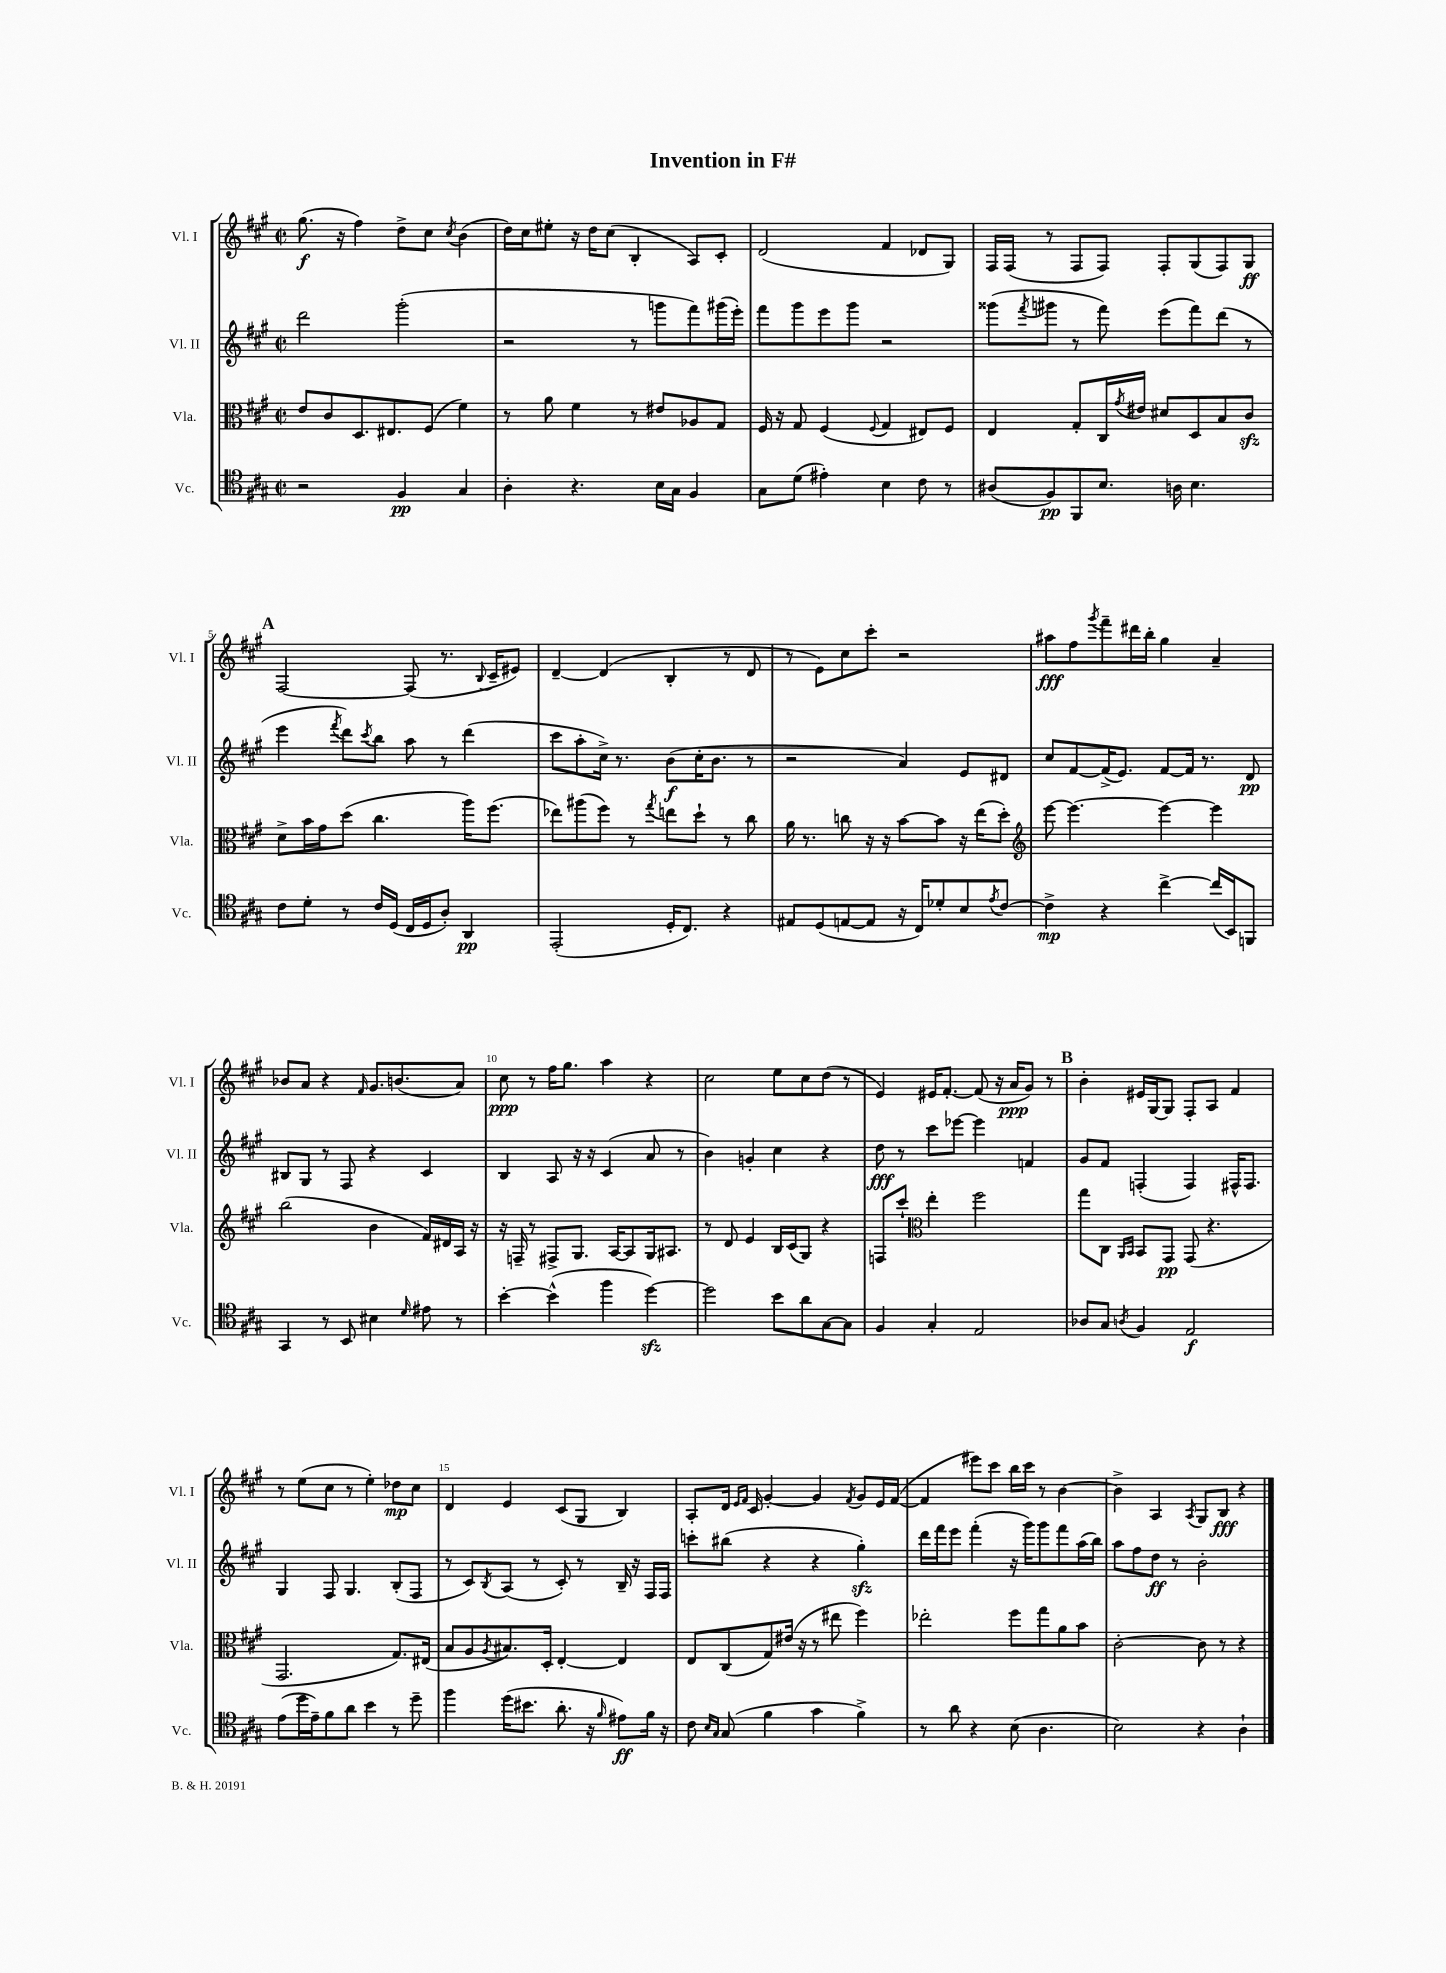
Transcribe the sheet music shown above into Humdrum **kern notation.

**kern	**kern	**kern	**kern
*staff4	*staff3	*staff2	*staff1
*clefC4	*clefC3	*clefG2	*clefG2
*k[f#c#g#]	*k[f#c#g#]	*k[f#c#g#]	*k[f#c#g#]
*M2/2	*M2/2	*M2/2	*M2/2
*met(c|)	*met(c|)	*met(c|)	*met(c|)
2r	8e	2ddd	(8.gg#
.	8c#	.	.
.	.	.	16r
.	8.D	.	4ff#)
.	8.E#	.	.
4F#	.	(2ggg#'	8dd^
.	(8F#	.	8cc#
.	.	.	8qcc#
4G#	4f#)	.	(4b
=	=	=	=
4A'	8r	2r	16dd)
.	.	.	16cc#
.	8a	.	8ee#'
4.r	4f#	.	16r
.	.	.	16dd
.	.	.	(8cc#
.	8r	8r	4B'
16B	8e#	8ggg	.
16G#	.	.	.
4F#	8A-	8fff#)	8A)
.	8G#	(16ggg#	8c#'
.	.	16eee')	.
=	=	=	=
8G#	16F#	8fff#	(2d
.	16r	.	.
(8d	8G#	8ggg#	.
4e#')	(4F#	8eee	.
.	.	8ggg#	.
.	8qqF#	.	.
4B	4G#	2r	4f#
8c#	8E#)	.	8d-
8r	8F#	.	8G#)
=	=	=	=
(8A#	4E	(8ggg##	16F#
.	.	.	(16F#
.	.	8qfff#	.
8F#)	.	8ggg#	8r
8FF#	8G#'	8r	8F#
8.B	16C#	8fff#)	8F#)
.	8qg#	.	.
.	16e#	.	.
.	8d#	(8eee	8F#'
16A	.	.	.
4.B	8D	8fff#)	(8G#
.	8B	(8ddd	8F#)
.	8c#	8r	8G#
=	=	=	=
8c#	8d^	4eee	[2F#
8d'	16b	.	.
.	16g#	.	.
.	.	8qfff#	.
8r	(8dd	8ddd)	.
.	.	8qccc#	.
16c#	4.cc#	8bb	.
(16D	.	.	.
16C#	.	8aa	(8F#]
16D	.	.	.
8A')	.	8r	8.r
4AA	16aa)	(4ddd	.
.	.	.	8qqB
.	(8.ff#	.	16c#~
.	.	.	8e#)
=	=	=	=
(2EE'	8ee-)	8ccc#	[4d~
.	(8aa#	8aa'	.
.	8ff#)	16cc#^)	(4d]
.	.	8.r	.
.	8r	.	.
.	8qgg#	.	.
16D'	8ee	(8b	4B'
8.C#)	.	.	.
.	8dd`	16cc#'	.
.	.	8.b	.
4r	8r	.	8r
.	8cc#	8r	8d
=	=	=	=
8E#	16a	2r	8r
.	8.r	.	.
(8D	.	.	8e)
[8E	8cc	.	8cc#
8E]	16r	.	8ccc#'
.	16r	.	.
16r	[8b	4a)	2r
16C#)	.	.	.
8d-'	8b]	.	.
8B	16r	8e	.
.	(16ee	.	.
8qe	.	.	.
[8c#	8dd')	8d#	.
=	=	=	=
*	*clefG2	*	*
4c#^]	[8eee	8cc#	8aa#
.	4.eee_	[8f#	8ff#
.	.	.	8qggg#
4r	.	(16f#^]	8fff#~
.	.	8.e)	.
.	.	.	16ddd#
.	.	.	16bb'
[4cc#^	4eee_	[8f#	4gg#
.	.	16f#]	.
.	.	8.r	.
(16cc#]	4eee]	.	4a~
16BB)	.	.	.
8FF	.	8d	.
=	=	=	=
4GG#	(2bb	8B#	8b-
.	.	8G#	8a
8r	.	8r	4r
8BB	.	8F#	.
.	.	.	16qqf#
4B#	4b	4r	8.g#
.	.	.	(8.b
16qqd	.	.	.
8e#	16f#)	4c#	.
.	16d#	.	.
8r	16A	.	8a)
.	16r	.	.
=	=	=	=
[4b'	16r	4B	8cc#
.	16F~	.	.
.	8r	.	8r
(4b^^]	8F#^	8A	16ff#
.	.	.	8.gg#
.	8.G#	16r	.
.	.	16r	.
4ff#	.	(4c#	4aa
.	[16A	.	.
.	8A]	.	.
[4dd)	16G#	8a	4r
.	8.A#	.	.
.	.	8r	.
=	=	=	=
2dd]	8r	4b)	2cc#
.	8d	.	.
.	4e	4g'	.
8b	16B	4cc#	8ee
.	(16c#	.	.
8a	8G#)	.	8cc#
[8G#	4r	4r	(8dd
8G#]	.	.	8r
=	=	=	=
4F#	8F	8dd	4e)
.	8ccc#`	8r	.
*	*clefC3	*	*
4G#'	4ee'	8ccc#	16e#
.	.	.	[8.f#'
.	.	[8eee-	.
2E	2ff#	4eee-]	(8f#]
.	.	.	16r
.	.	.	16a
.	.	4f	8g#)
.	.	.	8r
=	=	=	=
8A-	8gg#	8g#	4b'
8G#	8C#	8f#	.
.	16qqAA	.	.
8qA	16qqBB	.	.
4F#	8BB	(4F'	16e#
.	.	.	[16G#
.	8GG#	.	8G#]
2E	(8GG#	4F)	8F#'
.	4.r	.	8A
.	.	16F#^^	4f#
.	.	8.F#	.
=	=	=	=
(8e	2.GG#	4G#	8r
16dd	.	.	(8ee
16e~)	.	.	.
8f#	.	8F#	8cc#
8a	.	4.G#	8r
4b	.	.	4ee')
8r	8.G#)	(8B'	8dd-
8dd~	.	8F#	8cc#
.	(16E#	.	.
=	=	=	=
4ff#	8B	8r	4d
.	8A	8c#)	.
.	8qA	8qB	.
(16dd	8.B#)	(8A	4e
8.b#	.	.	.
.	.	8r	.
.	16D'	.	.
8.a'	[4E'	8c#')	(8c#
.	.	8r	8G#
16r	.	.	.
16qqf#	.	.	.
8e#)	4E]	16B~	4B)
.	.	16r	.
16f#	.	16F#	.
16r	.	16F#	.
=	=	=	=
8c#	8E	8ccc'	8A'
16qqB	.	.	.
16qqG#	.	.	.
(8G#	(8C#	(8bb#	16d
.	.	.	16qqe
.	.	.	16qqf#
.	.	.	16c#
4f#	8G#)	4r	[4g#'
.	(16e#	.	.
.	16r	.	.
4g#	8r	4r	4g#]
.	8ee#	.	.
.	.	.	8qf#
4f#^)	4ff#)	4gg#')	8g#
.	.	.	16e
.	.	.	([16f#
=	=	=	=
8r	2ee-'	16ddd	4f#]
.	.	16fff#	.
8a	.	8eee	.
4r	.	(4fff#'	8eee#)
.	.	.	8ccc#
(8B	8ff#	16r	16bb
.	.	16ggg#)	16ccc#
4.A	8gg#	8ggg#	8r
.	8a	8fff#	[4b
.	8b	(16aa	.
.	.	16bb)	.
=	=	=	=
2B)	[2c#'	8aa	4b^]
.	.	8ff#	.
.	.	8dd	4A
.	.	8r	.
.	.	.	8qA
4r	8c#]	2b'	8G#
.	8r	.	8B
4A`	4r	.	4r
==	==	==	==
*-	*-	*-	*-
